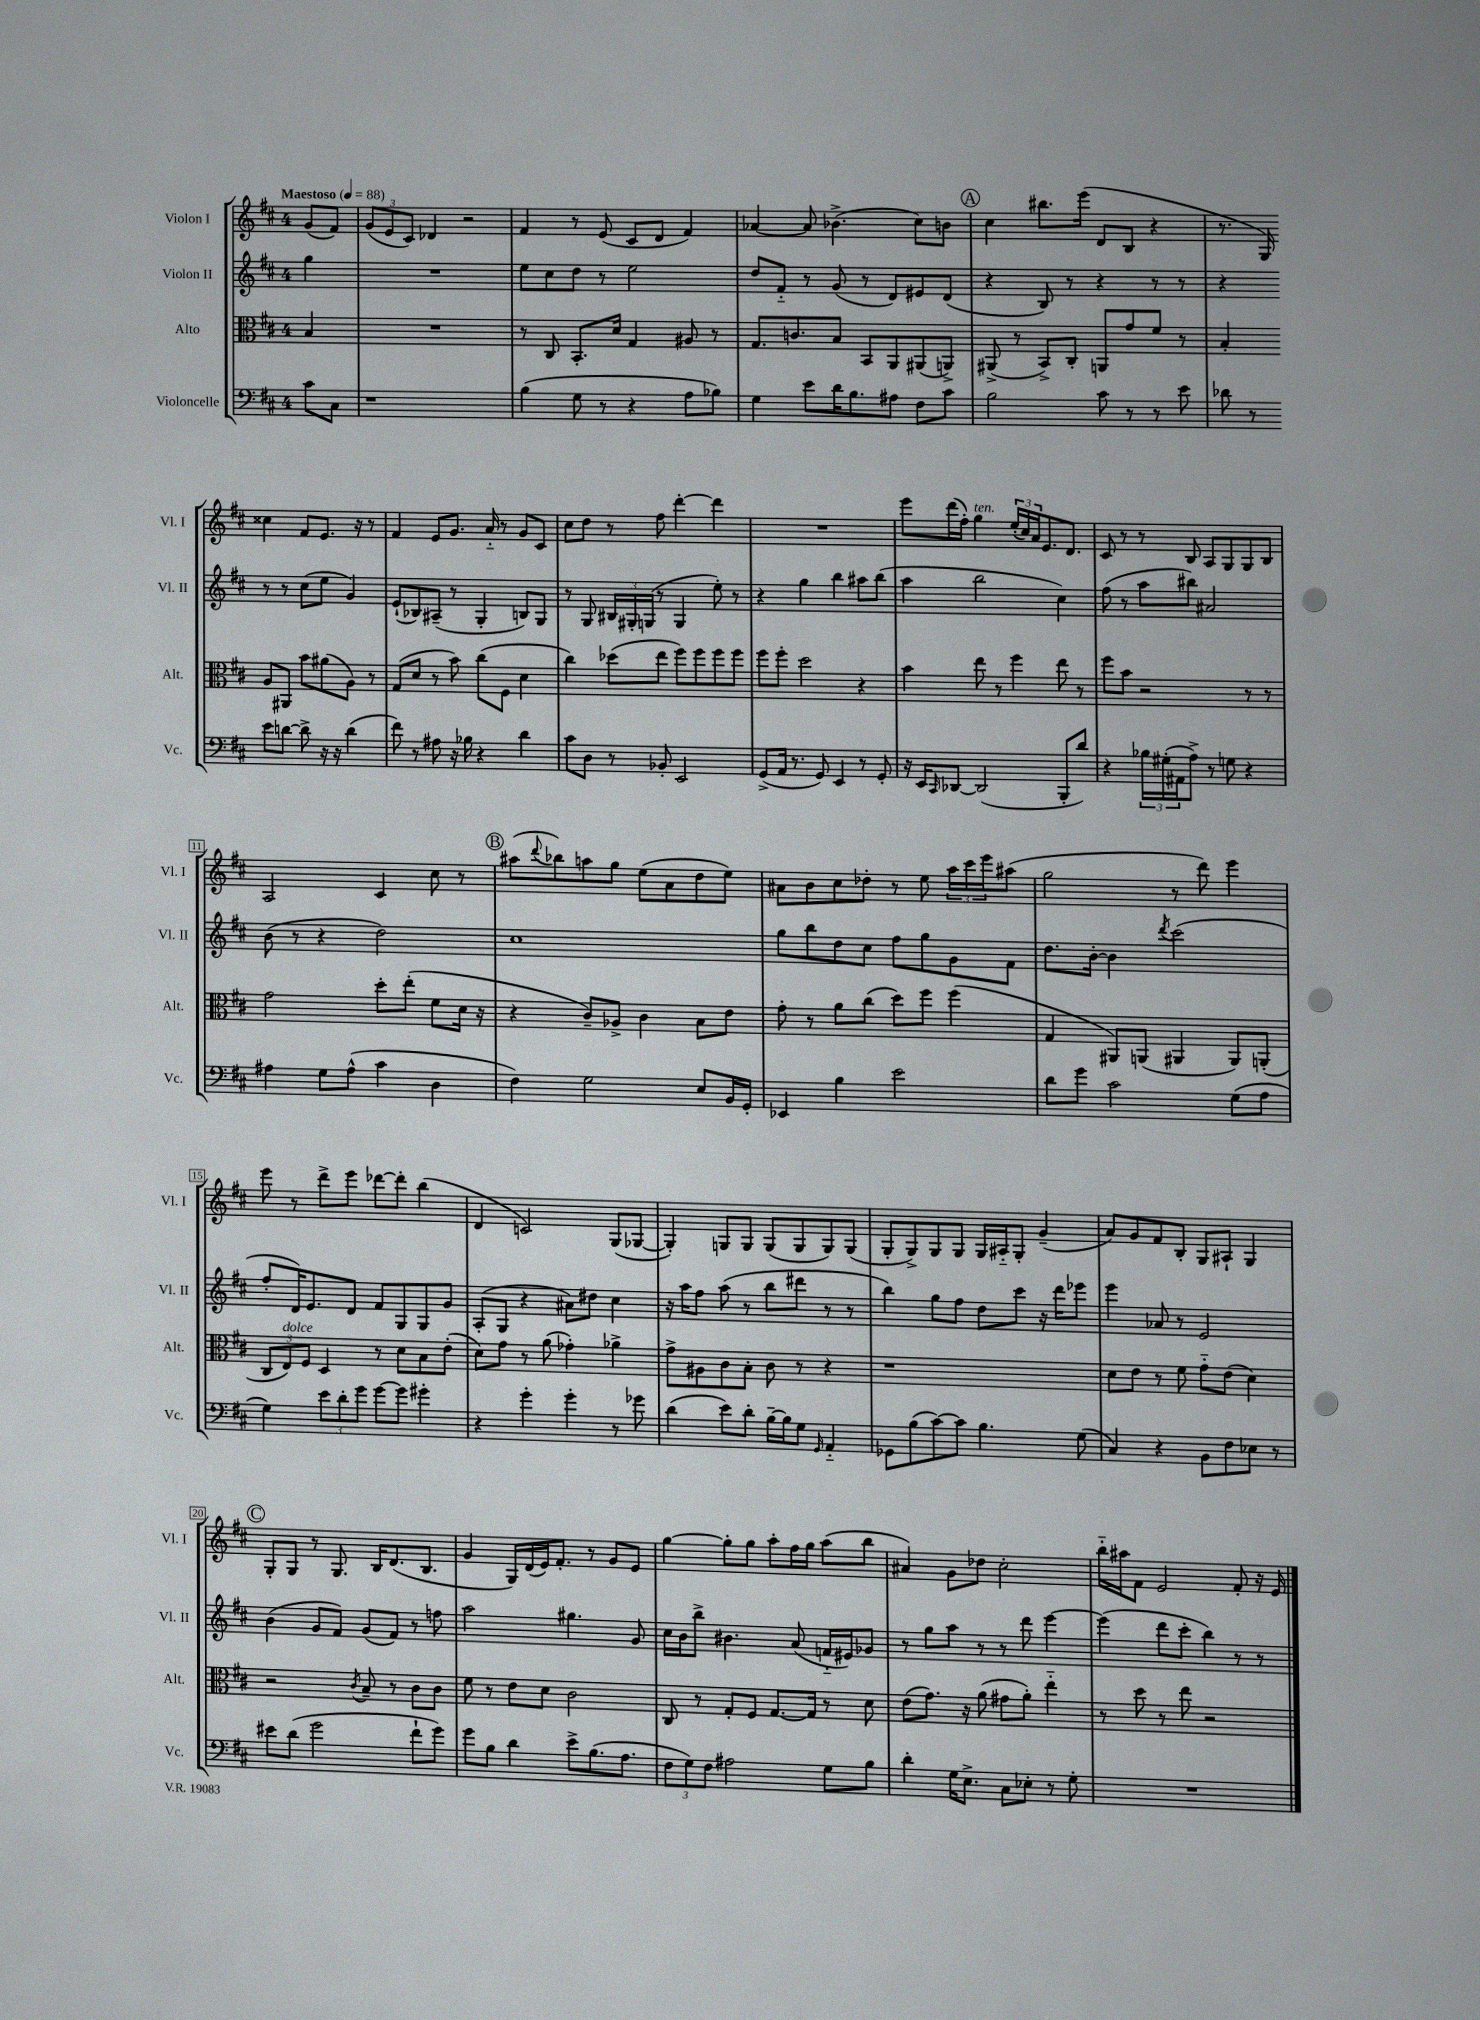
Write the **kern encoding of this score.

**kern	**kern	**kern	**kern
*staff4	*staff3	*staff2	*staff1
*clefF4	*clefC3	*clefG2	*clefG2
*k[f#c#]	*k[f#c#]	*k[f#c#]	*k[f#c#]
*M4/4	*M4/4	*M4/4	*M4/4
*MM88	*MM88	*MM88	*MM88
8c#	4B	4gg	(8g
8C#	.	.	8f#)
=	=	=	=
1r	1r	1r	(12g
.	.	.	12e
.	.	.	12c#)
.	.	.	4d-
.	.	.	2r
=	=	=	=
(4B	8r	8ee	4f#
.	8C#	8cc#	.
8G	8.BB'	8dd	8r
8r	.	8r	(8e
.	16d	.	.
4r	4G	2ee	8c#
.	.	.	8d
8A	8A#	.	4f#)
8B-)	8r	.	.
=	=	=	=
4G	8.G	8dd	[4a-
.	.	8f#'~	.
.	8.c	.	.
8e	.	8r	8a-]
16d	8B	(8g	(4.b-^
8.B	.	.	.
.	8BB	8r	.
8A#	8AA	8d)	.
8F#	(8AA#	8e#	8cc#)
8c#	8AA^)	(8d	8b
=	=	=	=
2B	(8AA#^	4r	4cc#
.	8r	.	.
.	8BB^)	8B)	8.bb#
.	8C#'	8r	.
.	.	.	(16eee
8c#	8AA	4r	8d
8r	8g	.	8B
8r	8f#	8r	4r
8e	8r	8r	.
=	=	=	=
8d-	4B'	4r	8.r
8r	.	.	.
.	.	.	16G)
8e	8A	8r	4cc##
[8d	8AA#	8r	.
8d^]	8b	(8cc#	8f#
16r	(8a#	8ee	8.e
16r	.	.	.
(4d	8A)	4g)	.
.	.	.	16r
.	8r	.	8r
=	=	=	=
8f#)	(8G	(8e`	4f#
8r	8d	8B-)	.
8A#	8r	(8A#~	8e
16r	8b)	8r	8.g
16B-	.	.	.
4r	(8cc#	4G'	.
.	.	.	16a'~
.	8F#	.	8r
4d	4d	8B)	8g
.	.	8G	8c#
=	=	=	=
8c#	4cc#)	8r	8cc#
8D	.	8G	8dd
8r	(8dd-	24B#	8r
.	.	24G#'	.
.	.	(24G	.
8BB-'	8ee	8r	8ff#
2EE	8ff#)	4G	[4ddd'
.	8ff#	.	.
.	8ff#	8ee')	4ddd]
.	8ff#	8r	.
=	=	=	=
(8GG^	8ff#	4r	1r
16AA	8ff#'	.	.
8.r	.	.	.
.	2dd	4gg	.
8GG)	.	.	.
4EE	.	4bb	.
8r	4r	8aa#	.
8GG'	.	(8bb	.
=	=	=	=
16r	4b	4aa	8eee
16EE	.	.	.
16qqCC#	.	.	.
[8DD-	.	.	(16ddd
.	.	.	16ff#')
(2DD-]	8ee	2bb	4gg
.	8r	.	.
.	4ff#	.	(24ee'
.	.	.	24cc#)
.	.	.	24a
.	.	.	8.e
8BBB'	8ee	4cc#)	.
.	.	.	8.d
8d)	8r	.	.
=	=	=	=
4r	8ff#	(8ff#	8c#
.	8b	8r	8r
24B-	2r	8aa	8r
(24G#'	.	.	.
24AA#	.	.	.
8A^)	.	8bb#)	8B
8r	.	2a#	8A
8G	.	.	8G
4r	8r	.	8G
.	8r	.	8B
=	=	=	=
4A#	2g	(8b	2A
.	.	8r	.
8G	.	4r	.
(8A#^^	.	.	.
4c#	8dd'	2dd)	4c#
.	(8ee'	.	.
4D	8f#	.	8cc#
.	16d	.	8r
.	16r	.	.
=	=	=	=
4F#)	4r	1cc#	(8aa#
.	.	.	8qqddd
.	.	.	8bb-)
2G	8c#~)	.	8aa
.	8A-^	.	8gg
.	4c#	.	(8ee
.	.	.	8a
8E	8B	.	8dd
16BB	8e	.	8ee)
16GG'	.	.	.
=	=	=	=
4EE-	8g'	8gg	8a#
.	8r	8bb	8b
4B	8a	8dd	8cc#
.	(8cc#	8cc#	8dd-'
2e	8dd)	8ff#	8r
.	8ff#	8gg	8ee
.	(4ff#	8g	24aa
.	.	.	24ccc#
.	.	.	24eee
.	.	8f#	(8aa#
=	=	=	=
8d	4G	8.dd	2gg
8g	.	.	.
.	.	[16b'	.
2c#	8AA#)	4b]	.
.	(8AA	.	.
.	.	8qddd	.
.	4AA#	(2ccc#	8r
.	.	.	8ddd)
(8G	8AA#)	.	4eee
8A	(8AA'	.	.
=	=	=	=
4G)	12C#	8ff#'	8eee
.	12E)	.	.
.	.	16d)	8r
.	12F#	.	.
.	.	8.e	.
12e	4D	.	8ddd^
12d'	.	.	.
.	.	8d	8eee
12g	.	.	.
[8g	8r	8f#	[8ddd-
8g]	8d	8G	8ddd-']
4g#'	8B	8G	(4bb
.	(8e'	8g	.
=	=	=	=
4r	8d)	(8A'	4d
.	8g	8G	.
4g'	8r	4r	2c)
.	(8a	.	.
4g'	4g-')	8a#)	.
.	.	8dd#	.
8r	4a-^	4cc#	(8G
8g-	.	.	[8G-
=	=	=	=
(4d	8g^	16r	4G-'])
.	.	16aa	.
.	8A#	8ff#	.
8e)	8c#	(8aa	8G
8d'	8B'	8r	8G
[16B~	8c#	8bb	(8G
16B]	.	.	.
8G	8r	8ddd#	8G
16qqGG	.	.	.
4AA'~	4r	8r	8G)
.	.	8r	(8G
=	=	=	=
8GG-	1r	4bb)	8G'
(8B	.	.	8G^)
[8c#)	.	8gg	8G
8c#]	.	8ff#	8G
4.B	.	8dd	16G
.	.	.	16A#'~
.	.	8ccc#	8G'
.	.	16r	(4g~
.	.	16ddd	.
(8G	.	8eee-	.
=	=	=	=
4C#)	8d	4eee	8a)
.	8e	.	8g
4r	8r	8a-	8f#
.	8f#	8r	8B'
8BB	8g'~	2e	8G
8F#	(8e	.	8A#`
8E-	4d)	.	4G
8r	.	.	.
=	=	=	=
8e#	2r	(4b	8G'
(8d	.	.	8G
2g	.	8g	8r
.	.	8f#)	8.G
.	8qc#	.	.
.	8B~	(8g	.
.	.	.	16B
.	8r	8f#)	(8.d
8f#`	8c#	8r	.
.	.	.	8.B
8g)	8c#	8ff	.
=	=	=	=
8g	8f#	2aa	4g
8B	8r	.	.
4d	8e	.	16G)
.	.	.	(16d
.	8d	.	16e)
.	.	.	8.f#'
8e^	2c#	4.gg#	.
(8.B	.	.	8r
.	.	.	8g
8.A	.	.	.
.	.	8g	8e
=	=	=	=
12F#	8C#	16cc#	[4gg
.	.	16b	.
12G)	.	.	.
.	8r	8bb^	.
12F#	.	.	.
2A#	8G'	4.b#	8gg']
.	8F#	.	8gg
.	[8.G	.	8aa'
.	.	(8a	16ff#
.	16G]	.	16gg
8G	8r	16f'~	(8aa
.	.	16e#)	.
8B	8d	8g-	8bb
=	=	=	=
4d'	(8e	8r	4a#)
.	8.g)	8gg	.
16G	.	8aa	8g
8.E^	16r	.	.
.	(8a	8r	8dd-
8C#	8g#	8r	2cc#'
8E-'	8a')	8ddd	.
8r	4ee'~	[4eee	.
8G'	.	.	.
=	=	=	=
1r	8r	(4eee]	16bb'~
.	.	.	16aa#
.	8dd	.	8f#
.	8r	8ddd	2e
.	8ee	8ccc#'	.
.	2r	4bb)	.
.	.	8r	8f#'
.	.	8r	16r
.	.	.	16e
==	==	==	==
*-	*-	*-	*-
